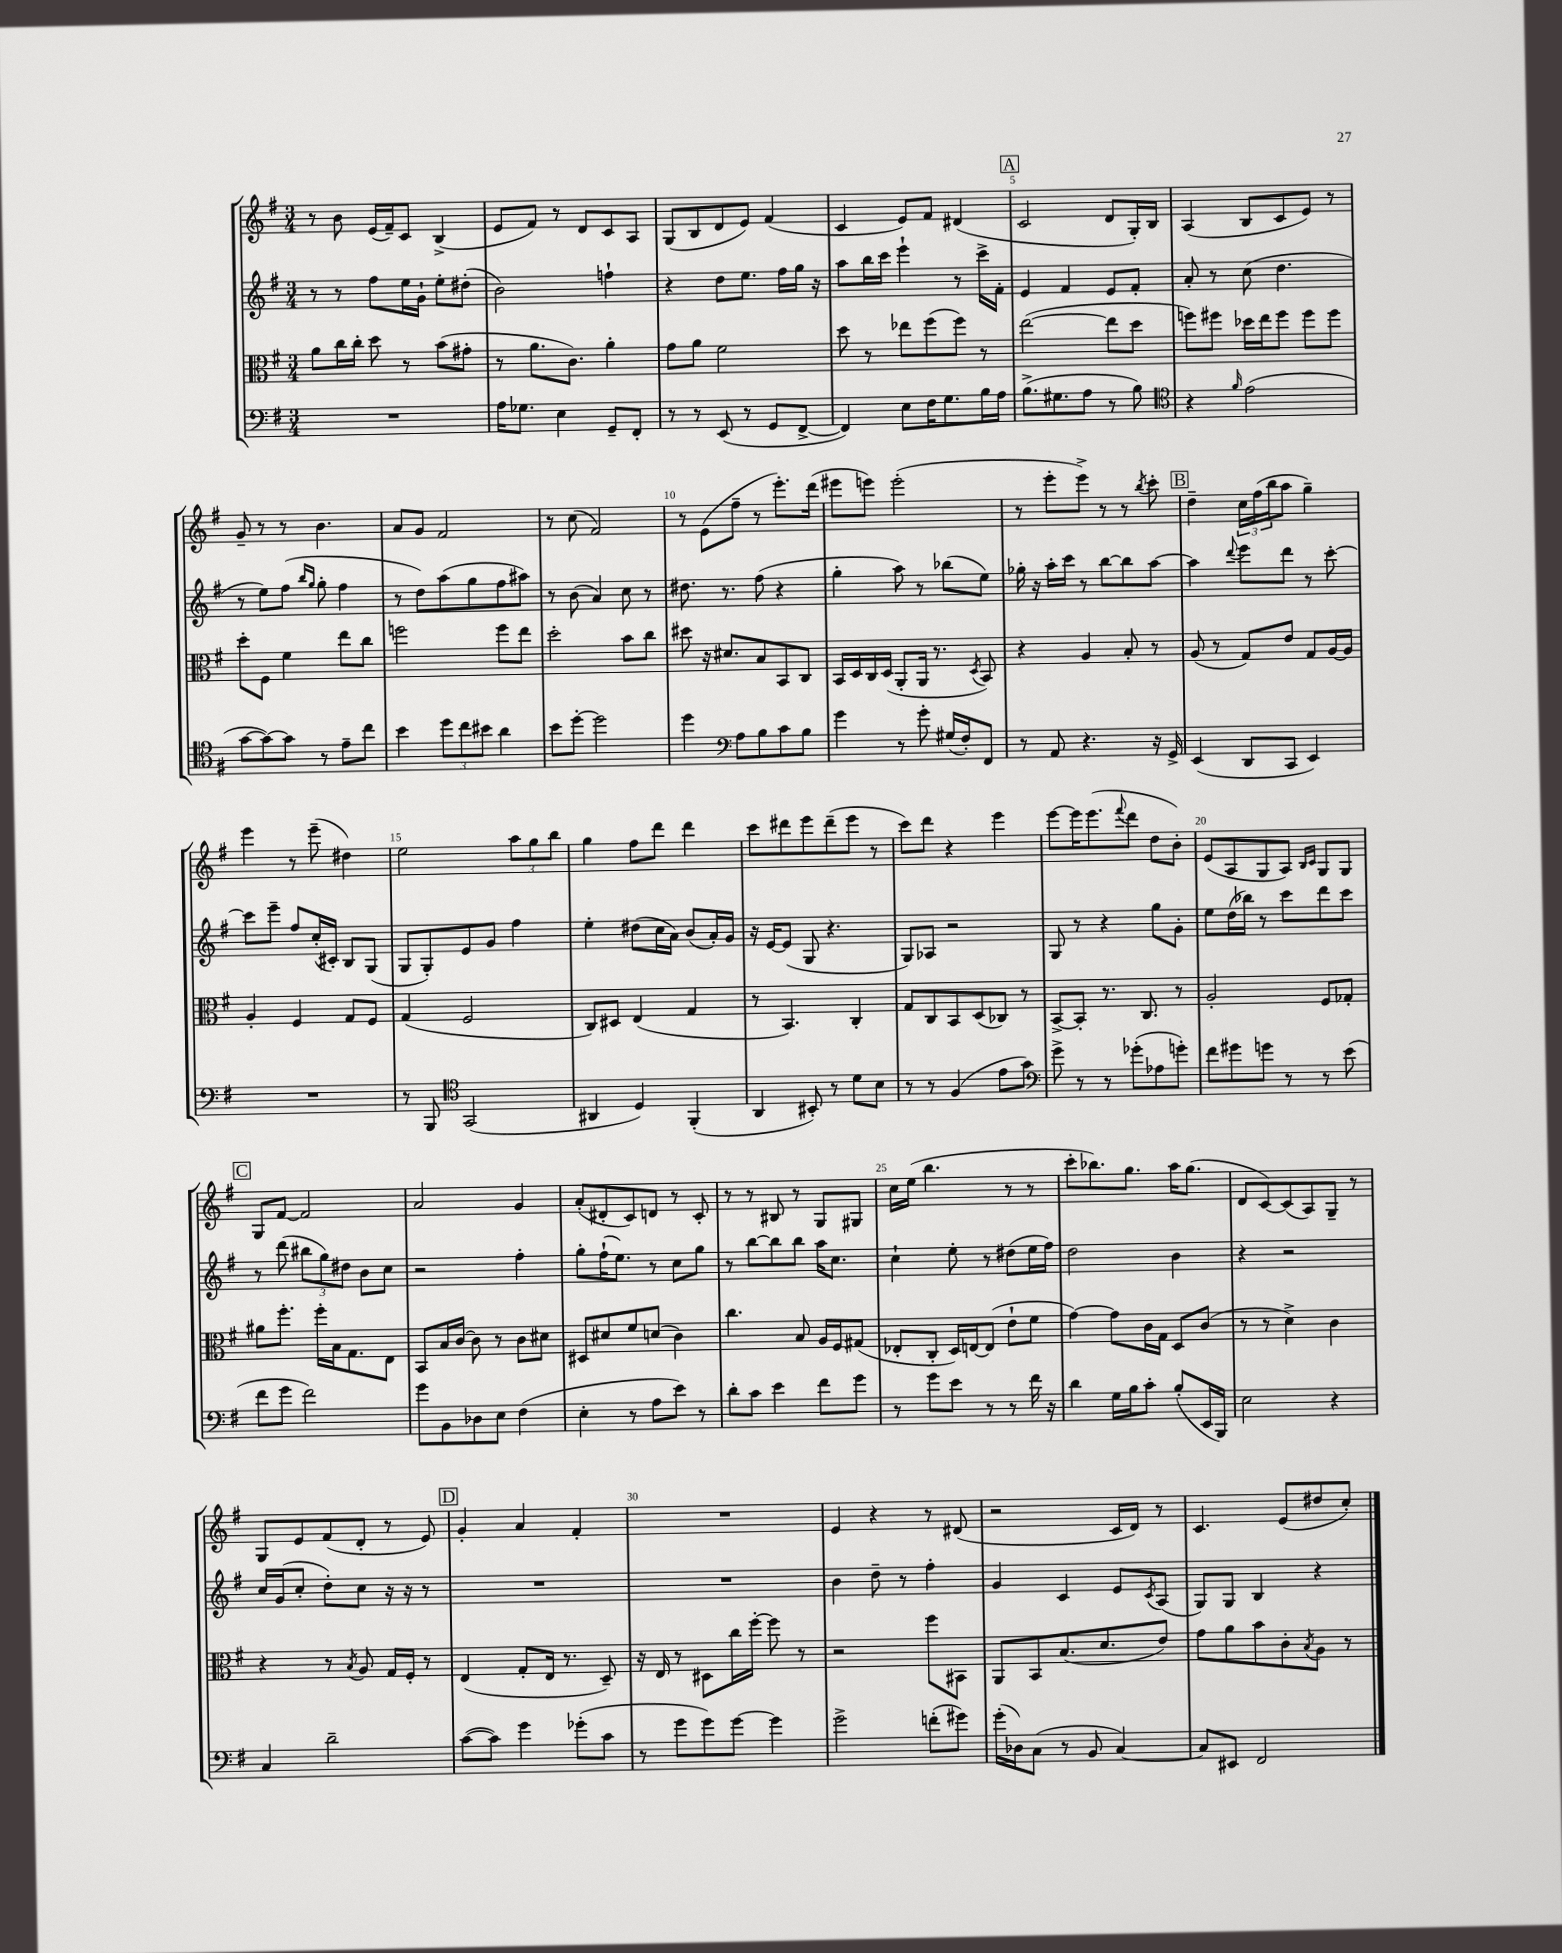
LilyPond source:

<<
\new StaffGroup <<
\new Staff = "s0" {
    \clef treble \key g \major \numericTimeSignature \time 3/4
    r8 b'8 e'16( fis'16--) c'8 b4->( |
    e'8 fis'8) r8 d'8 c'8 a8 |
    g8( b8 d'8 e'8) fis'4( |
    c'4 e'8) fis'8 dis'4( |
    \mark \markup { \box "A" } c'2 d'8 g16-.) b16 |
    a4( b8 c'8 e'8) r8 |
    g'8-- r8 r8 b'4. |
    a'8 g'8 fis'2 |
    r8 c''8( fis'2) |
    r8 e'8( fis''8-- r8 e'''8.-.) d'''16( |
    eis'''8 e'''8) e'''2-.( |
    r8 e'''8-. e'''8->) r8 r8 \acciaccatura { b''8 } c'''8-. |
    \mark \markup { \box "B" } d''4-- \tuplet 3/2 { c''16 fis''16( b''16 } a''8 g''4--) |
    e'''4 r8 e'''8--( dis''4) |
    e''2 \tuplet 3/2 { a''8 g''8 b''8 } |
    g''4 fis''8 d'''8 d'''4 |
    c'''8 dis'''8 e'''8 dis'''8--( e'''8 r8 |
    c'''8) d'''8 r4 e'''4 |
    e'''8~ e'''16 e'''8.( \appoggiatura { fis'''8 } d'''8 d''8 b'8-.) |
    e'8( a8 g8 a8) \grace { b16 c'16 } g8 g8 |
    \mark \markup { \box "C" } g8 fis'8~ fis'2 |
    a'2 g'4 |
    a'8-.( dis'8-. c'8) d'8 r8 c'8-. |
    r8 r8 bis8 r8 g8 gis8 |
    c''16 e''16( b''4. r8 r8 |
    c'''8-. bes''8.) g''8. a''16 g''8.( |
    d'8 c'8~) c'8( a8) g8-- r8 |
    g8 e'8 fis'8( d'8-. r8 e'8) |
    \mark \markup { \box "D" } g'4-. a'4 fis'4-. |
    R2. |
    e'4 r4 r8 dis'8( |
    r2 c'16 d'16) r8 |
    c'4. e'8( dis''8 c''8-.) \bar "|." |
}
\new Staff = "s1" {
    \clef treble \key g \major \numericTimeSignature \time 3/4
    r8 r8 fis''8 e''16 g'16-! e''8-. dis''8-.( |
    b'2) f''4-! |
    r4 d''8 e''8. fis''16 g''16 r16 |
    a''8 b''16 c'''16 e'''4-! r8 c'''16-> fis'16-. |
    \mark \markup { \box "A" } e'4 fis'4 e'8 fis'8-. |
    a'8-. r8 c''8( d''4. |
    r8 e''8) fis''8( \grace { b''16 g''16 } g''8-. fis''4 |
    r8 d''8) a''8( g''8 fis''8 ais''8) |
    r8 b'8( a'4) c''8 r8 |
    dis''8. r8. fis''8( r4 |
    g''4-. a''8) r8 bes''8( e''8) |
    ges''16-. r16 a''16-. c'''16 r8 b''8~ b''8 a''8~ |
    \mark \markup { \box "B" } a''4 \appoggiatura { d'''8 } e'''8 d'''8 r8 c'''8~-. |
    c'''8 e'''8-- fis''8 c''16-.( cis'16-.) b8 g8( |
    g8 g8-.) e'8 g'8 fis''4 |
    e''4-. dis''8( c''16 a'16) b'8( a'16-.) g'16 |
    r16 e'16~ e'8( g8 r4. |
    g8) aes8 r2 |
    g8 r8 r4 g''8 g'8-. |
    e''8 d''16( bes''16) r8 c'''8 d'''8 c'''8 |
    \mark \markup { \box "C" } r8 d'''8( \tuplet 3/2 { bis''8 g''8) dis''8 } b'8 c''8 |
    r2 fis''4-. |
    g''8-. fis''16-!( e''8.) r8 c''8 g''8 |
    r8 b''8~ b''8 b''8 a''16 c''8. |
    c''4-! e''8-. r8 dis''8( e''16 fis''16) |
    d''2 b'4 |
    r4 r2 |
    c''16 g'16( c''8-. d''8-.) c''8 r16 r16 r8 |
    \mark \markup { \box "D" } R2. |
    R2. |
    b'4 d''8-- r8 fis''4-. |
    g'4 c'4 e'8 \acciaccatura { c'8 } a8( |
    g8) g8 b4 r4 \bar "|." |
}
\new Staff = "s2" {
    \clef alto \key g \major \numericTimeSignature \time 3/4
    a'8 c''16 c''16-. d''8 r8 b'8( gis'8-. |
    r8 a'8. c'8.) a'4-. |
    g'8 a'8 fis'2 |
    d''8 r8 ees''8 fis''8( fis''8) r8 |
    \mark \markup { \box "A" } e''2~( e''8 d''8 |
    f''8) fis''8 des''16 e''16 fis''8 fis''8 fis''8 |
    d''8-. fis8 fis'4 e''8 c''8 |
    f''2 f''8 e''8 |
    d''2-. b'8 c''8 |
    dis''8 r16 dis'8. b8 b,8 c8 |
    b,16 d16 c16 d16( a,8-. a,16 r8. \acciaccatura { d8 } b,8) |
    r4 a4 b8-. r8 |
    \mark \markup { \box "B" } a8( r8 g8) e'8 g8 a16~ a16 |
    a4-. fis4 g8 fis8 |
    g4( fis2 |
    c8) dis8 e4( g4 |
    r8 b,4.) c4-. |
    g8 c8 b,8 d8( ces8) r8 |
    b,8~-> b,8-. r8. c8. r8 |
    a2-. fis8 ges8-. |
    \mark \markup { \box "C" } ais'8 fis''8.-. fis''16-. b16 g8. e8 |
    b,8 b16 c'16~ c'8 r8 c'8 dis'8 |
    dis8 dis'8 fis'8 d'8( c'4) |
    c''4. b8 a16 fis16 gis8( |
    ees8-. c8-. d16) e16~ e8( e'8-! fis'8 |
    g'4~) g'8 c'16 g16 d8 c'8( |
    r8 r8 d'4->) c'4 |
    r4 r8 \acciaccatura { b8 } a8 g16 fis16-. r8 |
    \mark \markup { \box "D" } e4( g8-. e16 r8. d8--) |
    r16 e16 r8 dis8 c''16 fis''16~-. fis''8 r8 |
    r2 fis''8 bis,8 |
    a,8 b,8 b8.( d'8. e'8) |
    g'8 a'8 b'8 c'8-. \acciaccatura { b8 } a8 r8 \bar "|." |
}
\new Staff = "s3" {
    \clef bass \key g \major \numericTimeSignature \time 3/4
    R2. |
    a16 ges8. e4 g,8-- fis,8-. |
    r8 r8 e,8( r8 g,8 fis,8~-> |
    fis,4) e8 fis16 g8. b16 a16 |
    \mark \markup { \box "A" } b8.->( gis8. a8 r8 b8) |
    \clef tenor r4 \grace { fis'16 } e'2( |
    g'8~ g'8~) g'8 r8 e'8-- c''8 |
    b'4 \tuplet 3/2 { d''8 c''8 bis'8 } a'4 |
    b'8 d''8~-. d''2 |
    d''4 \clef bass a8 b8 c'8 b8 |
    g'4 r8 g'8-. gis16( fis16-.) fis,8 |
    r8 a,8 r4. r16 g,16-> |
    \mark \markup { \box "B" } e,4( d,8 c,8 e,4) |
    R2. |
    r8 b,,8 \clef tenor g,2( |
    ais,4 d4) fis,4-.( |
    a,4 bis,8-.) r8 d'8 b8 |
    r8 r8 fis4( e'8 g'8) |
    \clef bass g'8-> r8 r8 ges'8-.( aes8 g'8-.) |
    fis'8 gis'8 g'8 r8 r8 e'8( |
    \mark \markup { \box "C" } fis'8 g'8 fis'2) |
    g'8 b,8 des8 e8 fis4( |
    e4-. r8 a8 e'8) r8 |
    d'8-. c'8 e'4 fis'8 g'8 |
    r8 g'8 e'8 r8 r8 fis'16 r16 |
    d'4 g16 b16 c'8-. b8-.( e,16 b,,16) |
    e2 r4 |
    c4 d'2-- |
    \mark \markup { \box "D" } c'8~( c'8) g'4 ges'8-.( c'8 |
    r8 g'8 g'8) g'8~ g'4 |
    g'2-> f'8-.( gis'8) |
    g'16-.( des16) c8( r8 b,8 c4~) |
    c8 eis,8 fis,2 \bar "|." |
}
>>
>>
\layout { \context { \Score \override BarNumber.break-visibility = ##(#f #t #t) barNumberVisibility = #(every-nth-bar-number-visible 5) } }
